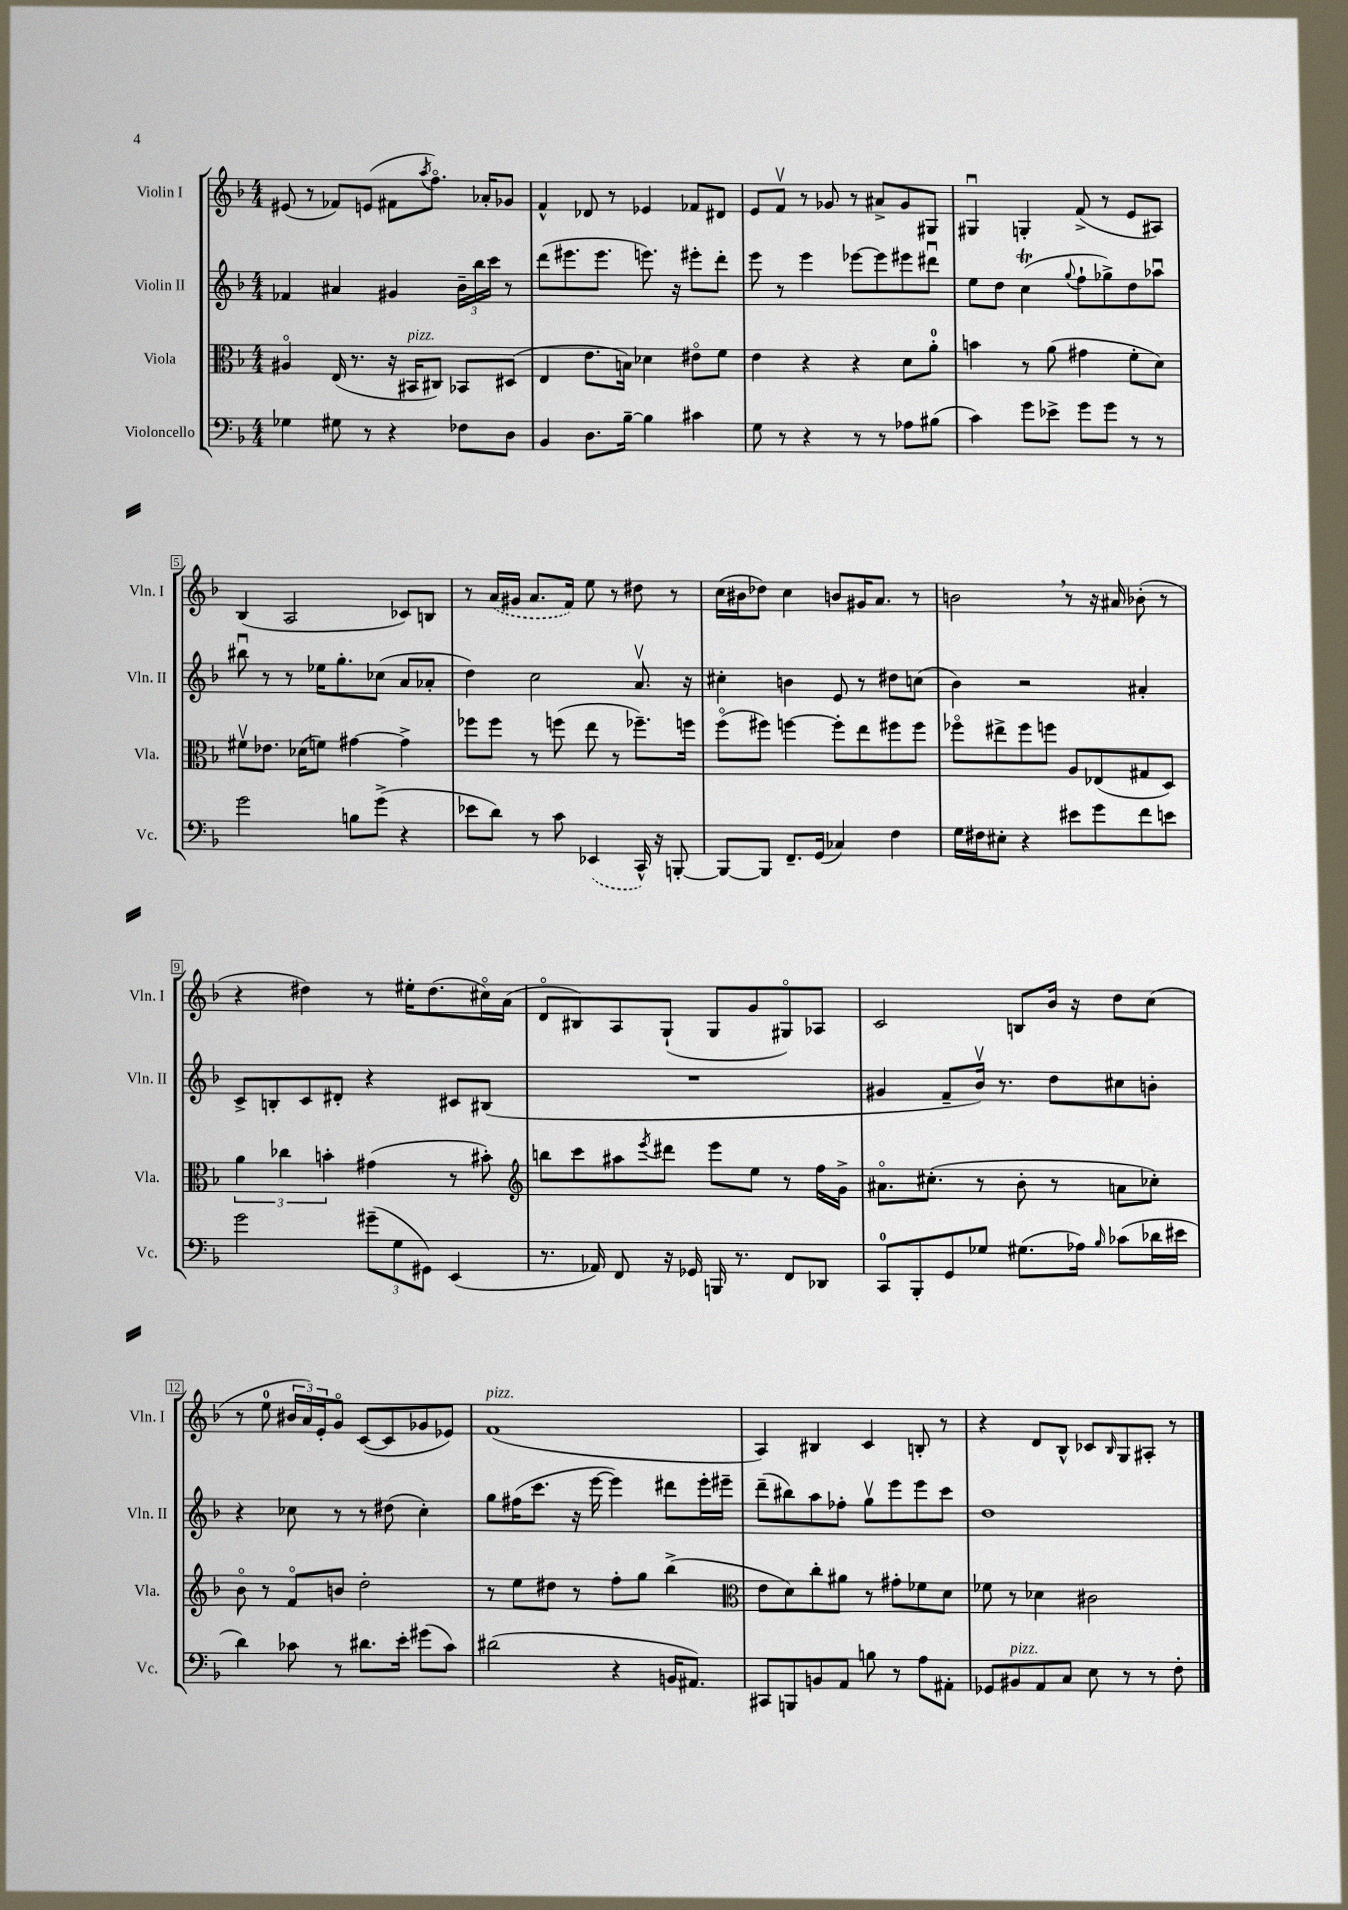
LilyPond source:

<<
\new StaffGroup <<
\new Staff = "s0" \with { instrumentName = "Violin I" shortInstrumentName = "Vln. I" } {
    \clef treble \key f \major \numericTimeSignature \time 4/4
    eis'8( r8 fes'8) e'8( fis'8 \acciaccatura { a''8 } f''8.\flageolet) aes'16-. ges'8 |
    f'4-^ des'8 r8 ees'4 fes'8 dis'8 |
    e'8 f'8\upbow r8 ges'8 r8 ais'8-> ges'8 gis8 |
    gis4\downbow g4-. f'8->( r8 e'8 ais8) |
    bes4( a2 ces'8) b8 |
    r8 \once \slurDashed a'16( gis'16 a'8. f'16) e''8 r8 dis''8 r8 |
    c''16( bis'16 des''8) c''4 b'8 gis'16 a'8. r8 |
    b'2 \breathe r8 r16 ais'16 bes'8-.( r8 |
    r4 dis''4) r8 eis''16-. dis''8.( cis''16\flageolet) a'16( |
    d'8\flageolet bis8) a8 g8-!( g8 g'8 gis8\flageolet) aes8 |
    c'2 b8 bes'16 r16 d''8 c''8( |
    r8 e''8-0 \tuplet 3/2 { bis'16 a'16) e'16-. } g'8\flageolet c'8~( c'8 ges'8 ees'8) |
    f'1^\markup { \italic "pizz." }( |
    a4) bis4 c'4 b8-. r8 |
    r4 d'8 bes8-^ ces'8 \grace { bes16 } g8 ais8-. r8 \bar "|." |
}
\new Staff = "s1" \with { instrumentName = "Violin II" shortInstrumentName = "Vln. II" } {
    \clef treble \key f \major \numericTimeSignature \time 4/4
    fes'4 ais'4 gis'4 \tuplet 3/2 { bes'16-- bes''16 c'''16 } r8 |
    d'''8( eis'''8. eis'''8. e'''8.) r16 eis'''8-. d'''8-. |
    e'''8 r8 e'''4 ees'''8~ ees'''8 eis'''8 dis'''8\downbow |
    e''8 d''8 c''4\trill( \appoggiatura { g''8 } f''8-! ges''8->) d''8 aes''8\downbow |
    bis''8\downbow r8 r8 ees''16 g''8.-. ces''8( a'8 aes'8-. |
    d''4) c''2 a'8.\upbow r16 |
    cis''4-. b'4 e'8 r8 dis''8 c''8( |
    bes'4) r2 ais'4-. |
    c'8-> b8-. c'8 dis'8-. r4 cis'8 bis8( |
    R1 |
    gis'4 f'8-- bes'16\upbow) r8. d''8 cis''8 b'8-. |
    r4 ces''8 r8 r8 dis''8( ces''4-.) |
    g''8 fis''16( c'''8. r16 e'''16~ e'''4) dis'''8 e'''16-. eis'''16-- |
    d'''8--( bis''8) a''8 fes''8-. g''8\upbow e'''8 e'''8 c'''8 |
    d''1 \bar "|." |
}
\new Staff = "s2" \with { instrumentName = "Viola" shortInstrumentName = "Vla." } {
    \clef alto \key f \major \numericTimeSignature \time 4/4
    ais4\flageolet e16( r8. r16 bis,16^\markup { \italic "pizz." } cis8) bes,8 dis8( |
    e4 e'8. b16) des'4 eis'8\flageolet f'8 |
    e'4 r4 r4 d'8 a'8-0-. |
    b'4 r8 a'8( gis'4 f'8-. d'8) |
    fis'8\upbow ees'8. des'16( f'8) gis'4~ gis'4-> |
    fes''8 fes''8 r8 f''8( e''8 r8 fes''8.--) f''16 |
    f''8\flageolet( fis''8) f''4~ f''8-. e''8 fis''8 fis''8 |
    fes''8\flageolet eis''8-> fes''8 f''8 a8 ees8( gis8 d8) |
    \tuplet 3/2 { a'4 ces''4 b'4-. } gis'4( r8 bis'8-.) |
    \clef treble b''8 c'''8 ais''8 \acciaccatura { e'''8 } dis'''8 e'''8 e''8 r8 f''16 g'16-> |
    ais'8.\flageolet cis''8.-.( r8 bes'8-. r8 a'8 ces''8-.) |
    bes'8\flageolet r8 f'8\flageolet b'8 d''2-. |
    r8 e''8 dis''8 r8 f''8-. g''8 bes''4->( |
    \clef alto e'8 d'8) c''8-. ais'8 r8 gis'8-. fes'8 d'8 |
    fes'8 r8 des'4 cis'2 \bar "|." |
}
\new Staff = "s3" \with { instrumentName = "Violoncello" shortInstrumentName = "Vc." } {
    \clef bass \key f \major \numericTimeSignature \time 4/4
    ges4 gis8 r8 r4 fes8 d8 |
    bes,4 d8. bes16~-- bes4 cis'4 |
    g8 r8 r4 r8 r8 aes8 bis8( |
    c'4) g'8 ees'8-> g'8 g'8 r8 r8 |
    g'2 b8 g'8->( r4 |
    ees'8 d'8) r8 c'8 \once \slurDashed ees,4( c,16-^) r16 b,,8~-. |
    b,,8~ b,,8 f,8.-- g,16( ces4) f4 |
    g16 fis16 eis8-. r4 eis'8 g'8 f'8 e'8 |
    g'2 \tuplet 3/2 { gis'8--( g8 gis,8) } e,4( |
    r8. aes,16) f,8 r16 ges,16 b,,16 r8. f,8 des,8 |
    c,8-0 bes,,8-. g,8 ges8 gis8.( aes16) \grace { bes16 } ces'8( des'16 eis'16 |
    d'4) ces'8 r8 dis'8. e'16-. gis'8( ces'8) |
    dis'2( r4 b,16 ais,8.) |
    cis,8 b,,8 b,8 a,8 b8 r8 a8 ais,8-. |
    ges,8 bis,8^\markup { \italic "pizz." } a,8 c8 e8 r8 r8 f8-. \bar "|." |
}
>>
>>
\layout { \context { \Score \override BarNumber.stencil = #(make-stencil-boxer 0.1 0.3 ly:text-interface::print) } }
